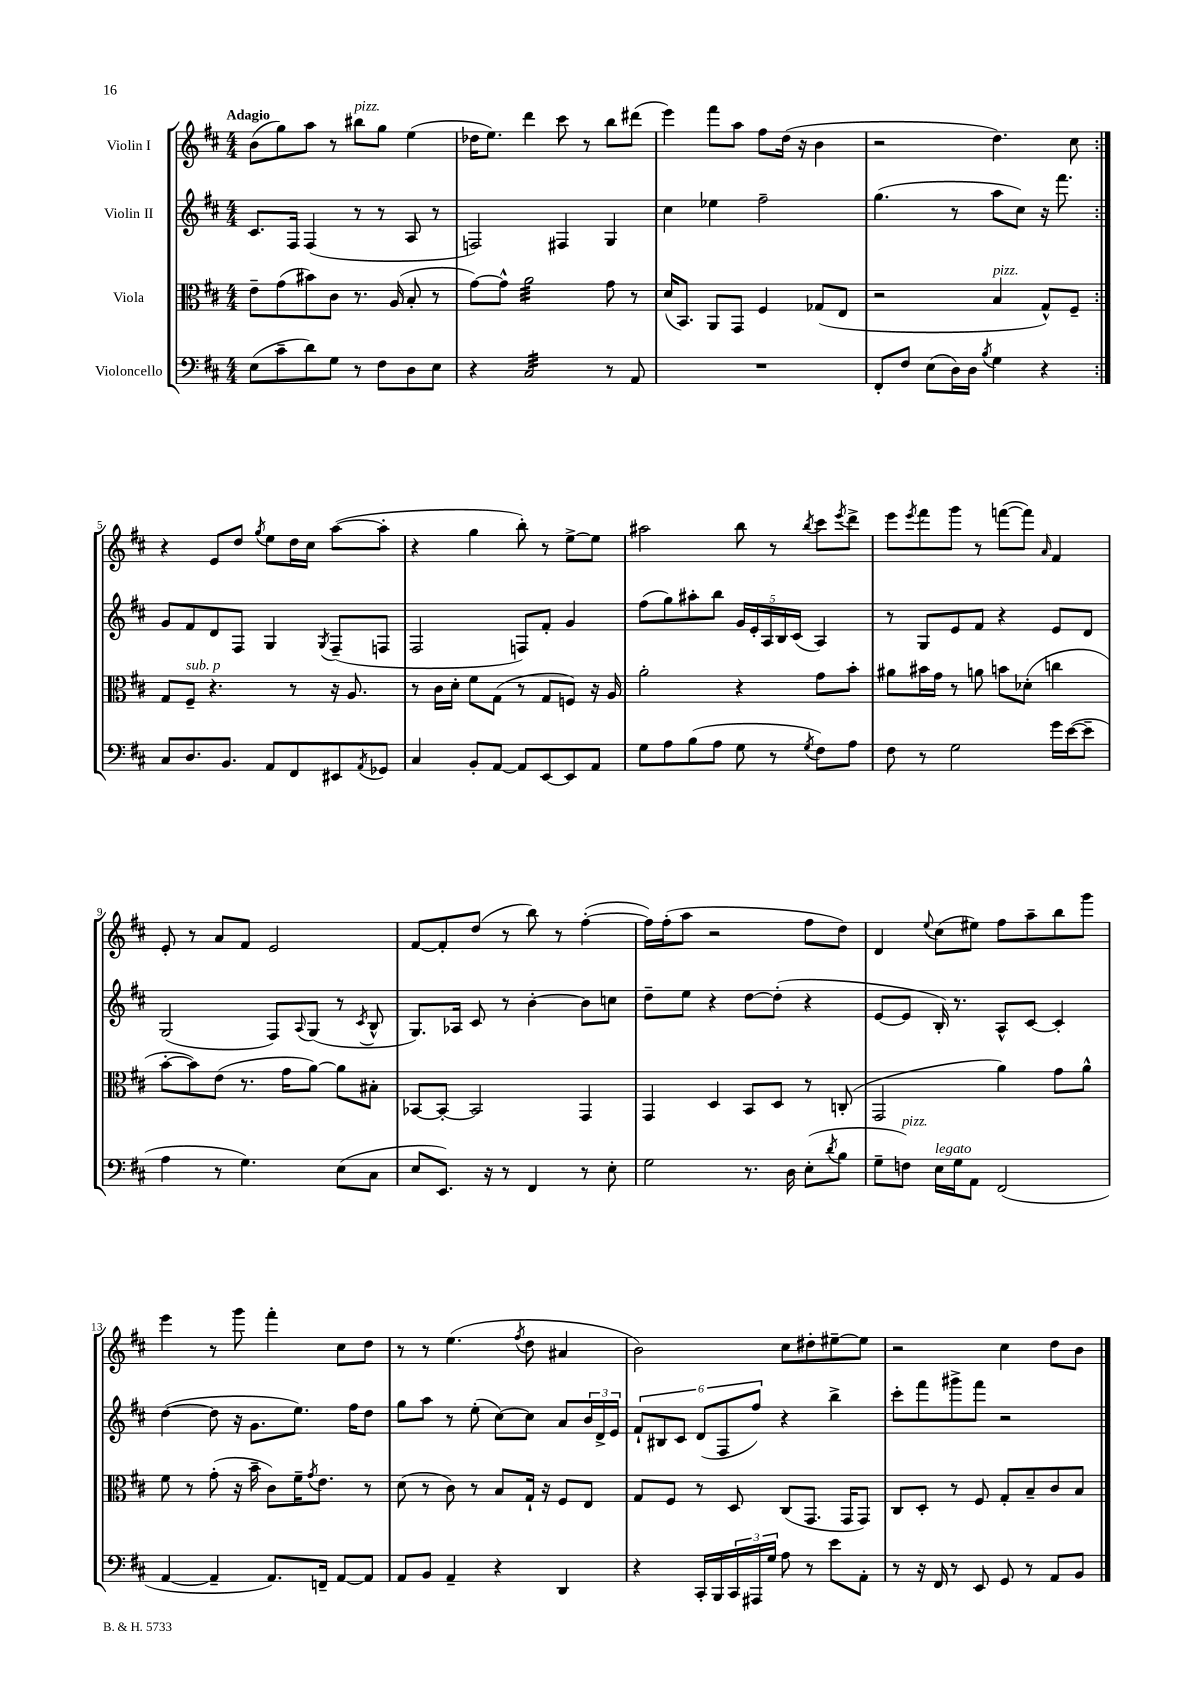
<<
\new StaffGroup <<
\new Staff = "s0" \with { instrumentName = "Violin I" } {
    \clef treble \key d \major \numericTimeSignature \time 4/4 \tempo "Adagio"
    \repeat volta 2 { b'8( g''8) a''8 r8 bis''8^\markup { \italic "pizz." } g''8 e''4( |
    des''16 e''8.) d'''4 cis'''8 r8 b''8 dis'''8( |
    e'''4) fis'''8 a''8 fis''8 d''16( r16 b'4 |
    r2 d''4.) cis''8 | }
    r4 e'8 d''8 \acciaccatura { g''8 } e''8 d''16 cis''16 a''8~( a''8-. |
    r4 g''4 b''8-.) r8 e''8~-> e''8 |
    ais''2 b''8 r8 \acciaccatura { b''8 } cis'''8 \acciaccatura { e'''8 } d'''8-> |
    e'''8 \acciaccatura { e'''8 } fis'''8 g'''8 r8 f'''8~( f'''8) \grace { a'16 } fis'4 |
    e'8-. r8 a'8 fis'8 e'2 |
    fis'8~ fis'8-. d''8( r8 b''8) r8 fis''4~-.( |
    fis''16) fis''16-.( a''8 r2 fis''8 d''8) |
    d'4 \appoggiatura { e''8 } cis''8( eis''8) fis''8 a''8-- b''8 g'''8 |
    e'''4 r8 g'''8 fis'''4-. cis''8 d''8 |
    r8 r8 e''4.( \acciaccatura { fis''8 } d''8 ais'4 |
    b'2) cis''8 dis''8-. eis''8~-- eis''8 |
    r2 cis''4 d''8 b'8 \bar "|." |
}
\new Staff = "s1" \with { instrumentName = "Violin II" } {
    \clef treble \key d \major \numericTimeSignature \time 4/4
    \repeat volta 2 { cis'8. fis16 fis4( r8 r8 a8 r8 |
    f2) fis4 g4 |
    cis''4 ees''4 fis''2-- |
    g''4.( r8 a''8 cis''8) r16 fis'''8. | }
    g'8 fis'8 d'8 fis8 g4 \acciaccatura { g8 } fis8--( f8 |
    fis2 f8) fis'8-. g'4 |
    fis''8( g''8) ais''8-. b''8 \tuplet 5/4 { g'16 e'16-. a16 b16 cis'16( } a4) |
    r8 g8 e'8 fis'8 r4 e'8 d'8 |
    g2( fis8) \appoggiatura { a8 } g8( r8 \acciaccatura { cis'8 } b8-^ |
    g8.) aes16 cis'8 r8 b'4~-. b'8 c''8 |
    d''8-- e''8 r4 d''8~ d''8-.( r4 |
    e'8~ e'8 b16-.) r8. a8-^ cis'8~ cis'4-. |
    d''4~( d''8 r16 g'8. e''8.) fis''16 d''8 |
    g''8 a''8 r8 e''8-.( cis''8~) cis''8 a'8 \tuplet 3/2 { b'16 d'16-> e'16 } |
    \tuplet 6/4 { fis'8-! bis8 cis'8 d'8( fis8 fis''8) } r4 b''4-> |
    cis'''8-. fis'''8 gis'''8-> fis'''8 r2 \bar "|." |
}
\new Staff = "s2" \with { instrumentName = "Viola" } {
    \clef alto \key d \major \numericTimeSignature \time 4/4
    \repeat volta 2 { e'8-- g'8( bis'8) cis'8 r8. a16( b8-. r8 |
    g'8~) g'8-^ a'2:32 g'8 r8 |
    d'16( b,8.) a,8 g,8 fis4 ges8( e8 |
    r2 b4^\markup { \italic "pizz." } g8-^) fis8-- | }
    g8 fis8--^\markup { \italic "sub. p" } r4. r8 r16 a8. |
    r8 cis'16 d'16-. fis'8 g8( r8 g8 f8) r16 a16 |
    a'2-. r4 g'8 b'8-. |
    ais'8 bis'16 g'16 r8 a'8 b'8 des'8-.( c''4 |
    b'8~-. b'8) e'8( r8. g'16 a'8~) a'8 bis8-. |
    bes,8~ bes,8~-. bes,2 g,4 |
    g,4 d4 b,8 d8 r8 c8-.( |
    g,2 a'4) g'8 a'8-^ |
    fis'8 r8 g'8-.( r16 b'16-- cis'8) fis'16-- \acciaccatura { g'8 } e'8. r8 |
    d'8( r8 cis'8) r8 b8 g16-! r16 fis8 e8 |
    g8 fis8 r8 d8 cis8( g,8. g,16 g,8) |
    cis8 d8-. r8 fis8 g8-. b8-- cis'8 b8 \bar "|." |
}
\new Staff = "s3" \with { instrumentName = "Violoncello" } {
    \clef bass \key d \major \numericTimeSignature \time 4/4
    \repeat volta 2 { e8( cis'8-- d'8) g8 r8 fis8 d8 e8 |
    r4 cis2:32 r8 a,8 |
    R1 |
    fis,8-. fis8 e8( d16) d16 \acciaccatura { b8 } g4 r4 | }
    cis8 d8. b,8. a,8 fis,8 eis,8 \acciaccatura { a,8 } ges,8 |
    cis4 b,8-. a,8~ a,8 e,8~ e,8 a,8 |
    g8 a8 b8( a8 g8 r8 \acciaccatura { g8 } fis8) a8 |
    fis8 r8 g2 g'16 e'16~( e'8-- |
    a4 r8 g4.) e8( cis8 |
    e8 e,8.) r16 r8 fis,4 r8 e8-. |
    g2 r8. d16 e8-.( \acciaccatura { d'8 } b8 |
    g8-- f8^\markup { \italic "pizz." }) e16^\markup { \italic "legato" } g16 a,8 fis,2( |
    a,4~ a,4-- a,8.) f,16-- a,8~ a,8 |
    a,8 b,8 a,4-- r4 d,4 |
    r4 cis,16-. b,,16 \tuplet 3/2 { cis,16 ais,,16 g16 } a8 r8 e'8 a,8-. |
    r8 r16 fis,16 r8 e,8 g,8 r8 a,8 b,8 \bar "|." |
}
>>
>>
